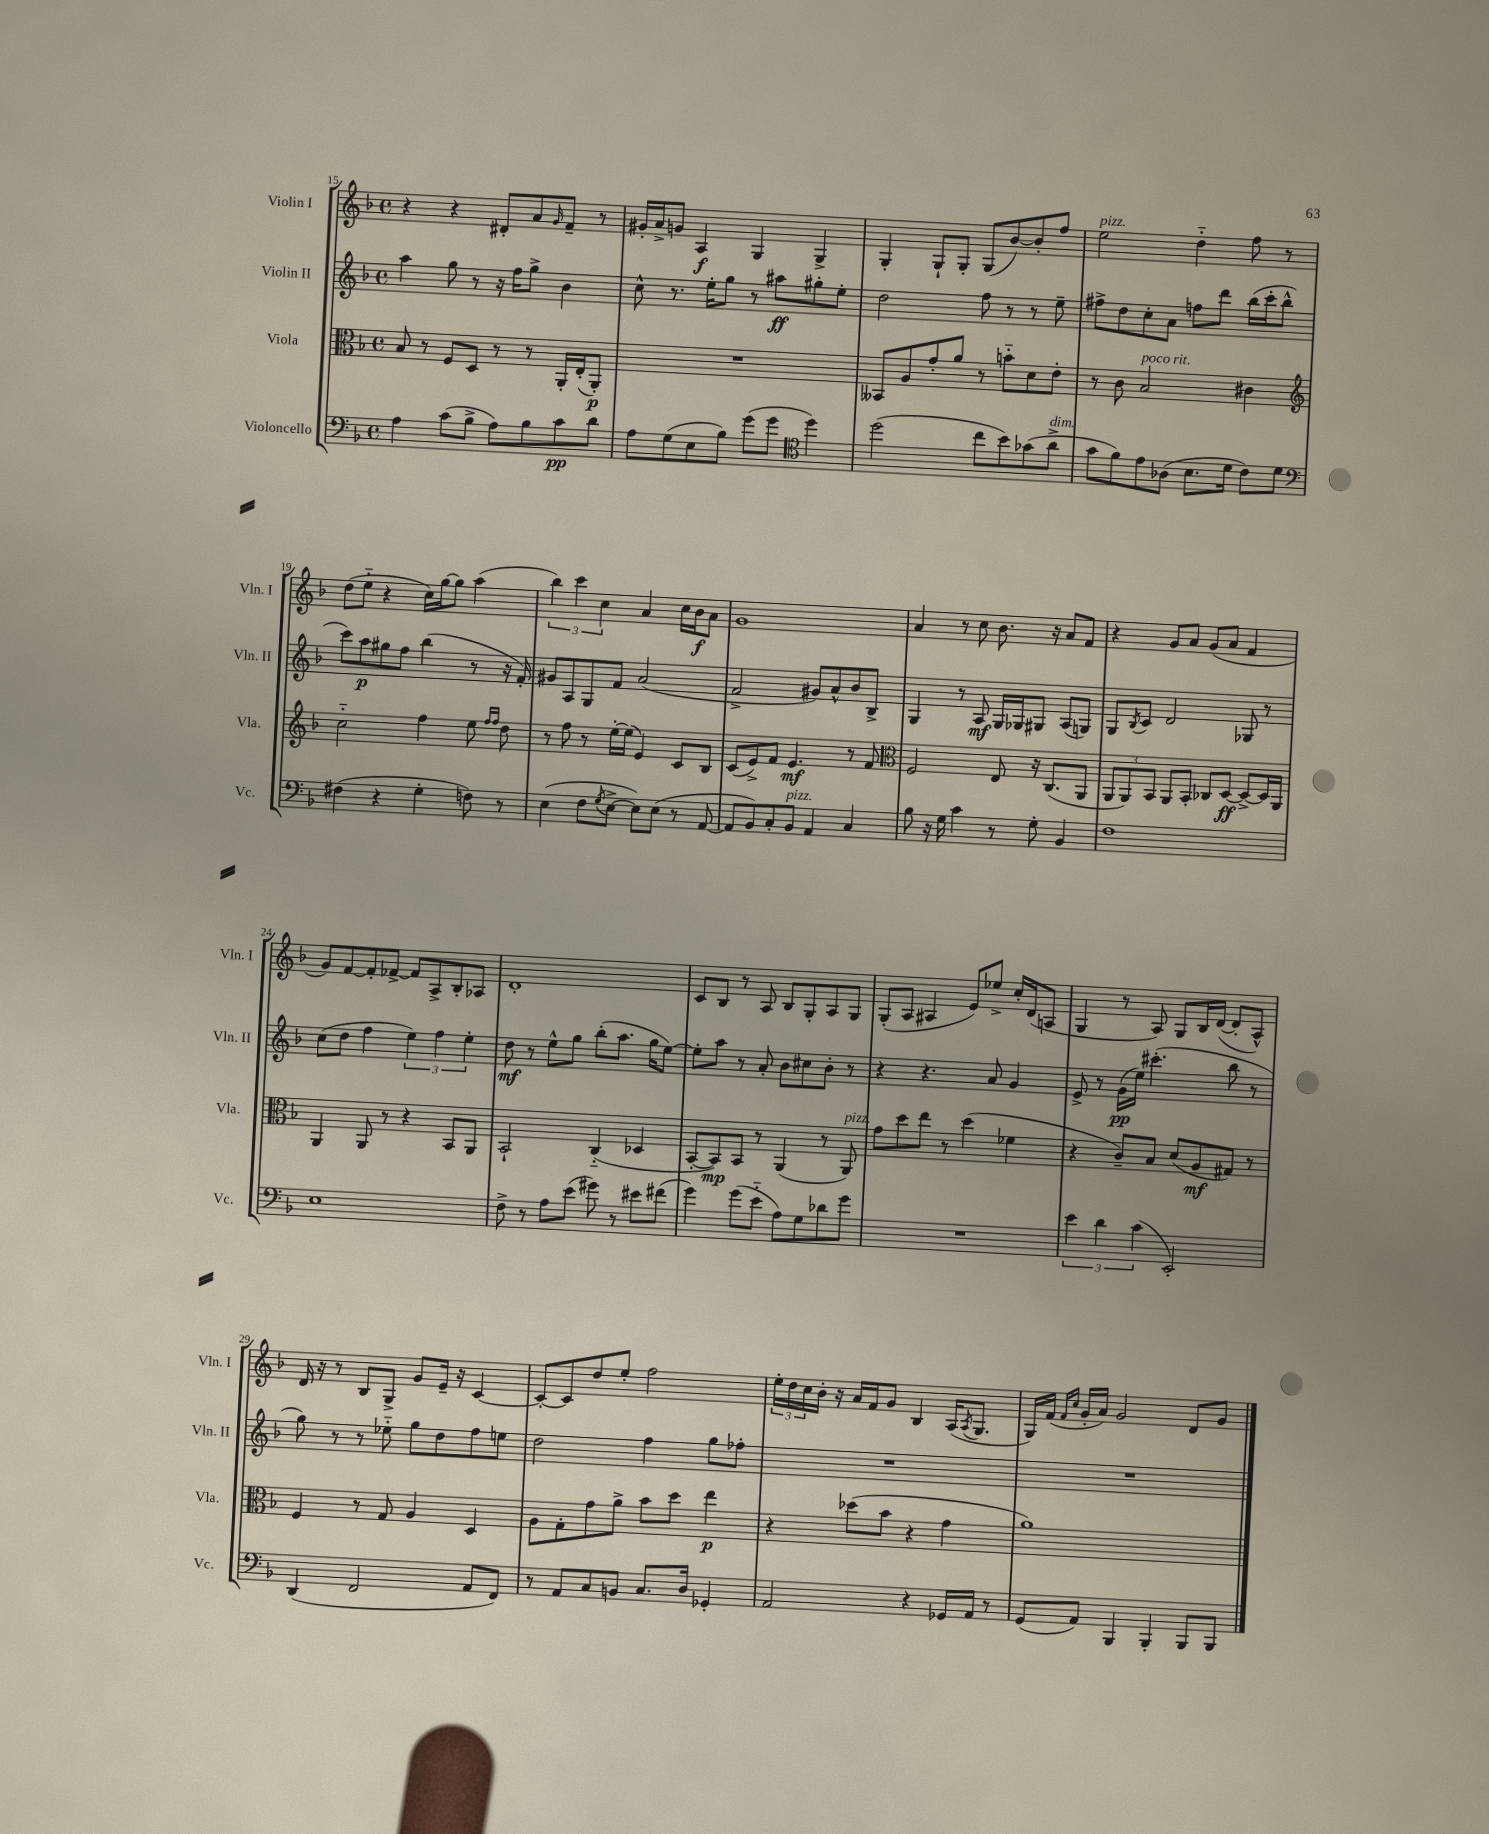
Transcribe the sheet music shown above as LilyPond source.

<<
\new StaffGroup <<
\new Staff = "s0" \with { instrumentName = "Violin I" shortInstrumentName = "Vln. I" } {
    \clef treble \key f \major \defaultTimeSignature \time 4/4
    r4 r4 dis'8-. a'8 \grace { g'16 } f'8-- r8 |
    gis'16-. a'16-> g'8 a4\f g4 g4-> |
    g4-. g8-! g8-. g8( bes'8~) bes'8-. f''8 |
    e''2^\markup { \italic "pizz." } d''4-_ f''8 r8 |
    d''8( e''8-_ r4 c''16) g''16~ g''8 a''4( |
    \tuplet 3/2 { bes''4) c'''4 c''4 } a'4 c''16 bes'16\f a'8 |
    g'1 |
    a'4 r8 c''8 bes'8. r16 a'8 f'8 |
    r4 g'8 a'8 g'8( a'8 f'4 |
    g'8) f'8~ f'8-. fes'8~-> fes'8 a8-> bes8-. aes8 |
    d'1-. |
    c'8 bes8 r8 a8 bes8 g8-. a8 g8 |
    g8-.( a8 ais4 e'8) ees''8-> c''16-. d'16( a8 |
    g4 r8 a8) g8 bes16 d'16~( d'8-. a8-^) |
    d'16 r16 r8 bes8 g8-> g'8 e'16-- r16 c'4~ |
    c'8~-. c'8 d''8 e''8-. f''2 |
    \tuplet 3/2 { e''16-. d''16 c''16 } bes'16-. r16 a'16 f'16 g'8 bes4 a16( \acciaccatura { a8 } g8. |
    g16) f'16( \grace { f'16 c''16 } g'16-. a'16) g'2 d'8 g'8 \bar "|." |
}
\new Staff = "s1" \with { instrumentName = "Violin II" shortInstrumentName = "Vln. II" } {
    \clef treble \key f \major \defaultTimeSignature \time 4/4
    a''4 g''8 r8 r16 f''16 g''8-> bes'4 |
    c''8-^ r8. e''16-. g''8 r8 ais''8\ff gis''8-. e''8-. |
    d''2 f''8 r8 r8 e''8-- |
    fis''8-> d''8 c''8-. a'8 f''8 d'''8 bes''16( c'''16-. bes''8-^ |
    c'''8) a''8\p gis''8 f''8 bes''4( r8 r16 f'16-.) |
    gis'8 a8 g8 f'8 a'2( |
    f'2-> gis'8) a'8-^ bes'8 bes8-> |
    g4 r8 a8\mf g16 ges16 gis8 a8( g8) |
    g8 \acciaccatura { bes8 } c'8 d'2 ges8 r8 |
    c''8( d''8 f''4 \tuplet 3/2 { e''4) f''4 e''4-. } |
    d''8\mf r8 e''8-^ g''8 bes''8-.( a''8. g''16 e''8~) |
    e''8-. a''8 r8 a'8-. bes'8 cis''8 bes'8-. r8 |
    r4 r4. a'8 g'4 |
    e'8-> r8 g'16\pp( e''16) cis'''4.-.( bes''8 r8 |
    g''8) r8 r8 ees''8-_ g''8 d''8 f''8 e''8 |
    d''2 f''4 g''8 fes''8-. |
    R1 |
    R1 \bar "|." |
}
\new Staff = "s2" \with { instrumentName = "Viola" shortInstrumentName = "Vla." } {
    \clef alto \key f \major \defaultTimeSignature \time 4/4
    bes8 r8 f8 d8 r8 r8 a,16-. e16-.( a,8-.\p) |
    R1 |
    beses,8 a8 g'8-. a'8 r8 b'8-_ d'8 e'8-. |
    r8 c'8 bes2^\markup { \italic "poco rit." } cis'4 |
    \clef treble c''2-_ f''4 e''8 \grace { f''16 f''16 } d''8 |
    r8 f''8 r8 e''16~-. e''16( e'4) c'8 bes8 |
    c'8( e'8->) f'8 e'4.\mf r8 f'8 |
    \clef alto f2 e8 r16 c8.( a,8 |
    \tuplet 3/2 { a,8 a,8) bes,8 } a,8 bes,8-. ces8 d8~\ff d8~-> d16 a,16 |
    a,4 a,8 r8 r4 bes,8 a,8 |
    bes,2-! c4-_( des4 |
    bes,8~-. bes,8\mp) bes,8 r8 a,4( r8 a,8^\markup { \italic "pizz." }) |
    g'8 d''8 e''8 r8 d''4( fes'4 |
    r4 c'8--) bes8 d'8( a8\mf gis8) r8 |
    f4 r8 g8 a4 d4 |
    a8 g8-. g'8 a'8-> bes'8 d''8 e''4\p |
    r4 des''8( bes'8 r4 g'4 |
    a'1) \bar "|." |
}
\new Staff = "s3" \with { instrumentName = "Violoncello" shortInstrumentName = "Vc." } {
    \clef bass \key f \major \defaultTimeSignature \time 4/4
    a4 c'8( bes8-> a8) bes8 c'8\pp d'8 |
    a8 g8( e8 bes8) g'8( g'8 \clef tenor d''4) |
    d''2( c''8 bes'8) ges'8( a'8->^\markup { \italic "dim." } |
    g'8 f'8) e'8 aes8( bes8. d'16 c'8) d'8 |
    \clef bass fis4( r4 g4-. f8) r8 |
    e4( f8 \acciaccatura { g8 } e8~-> e8) e8( r8 a,8~ |
    a,8 bes,8) c8-. bes,8^\markup { \italic "pizz." } a,4 c4 |
    bes8 r16 g16 c'4 r8 g8-. bes,4 |
    f1 |
    e1 |
    f8-> r8 a8 e'8( gis'8) r8 eis'8 fis'8( |
    g'4) g'8( e'8-_ a8) g8 des'8 g'8 |
    R1 |
    \tuplet 3/2 { e'4 d'4 c'4( } e,2-.) |
    d,4( f,2 a,8 f,8) |
    r8 a,8 c8 b,8 c8. d16 ges,4-. |
    a,2 r4 ges,16 a,16 r8 |
    g,8( a,8) bes,,4 bes,,4-. bes,,8 bes,,8 \bar "|." |
}
>>
>>
\layout { \context { \Score currentBarNumber = #15 } }
